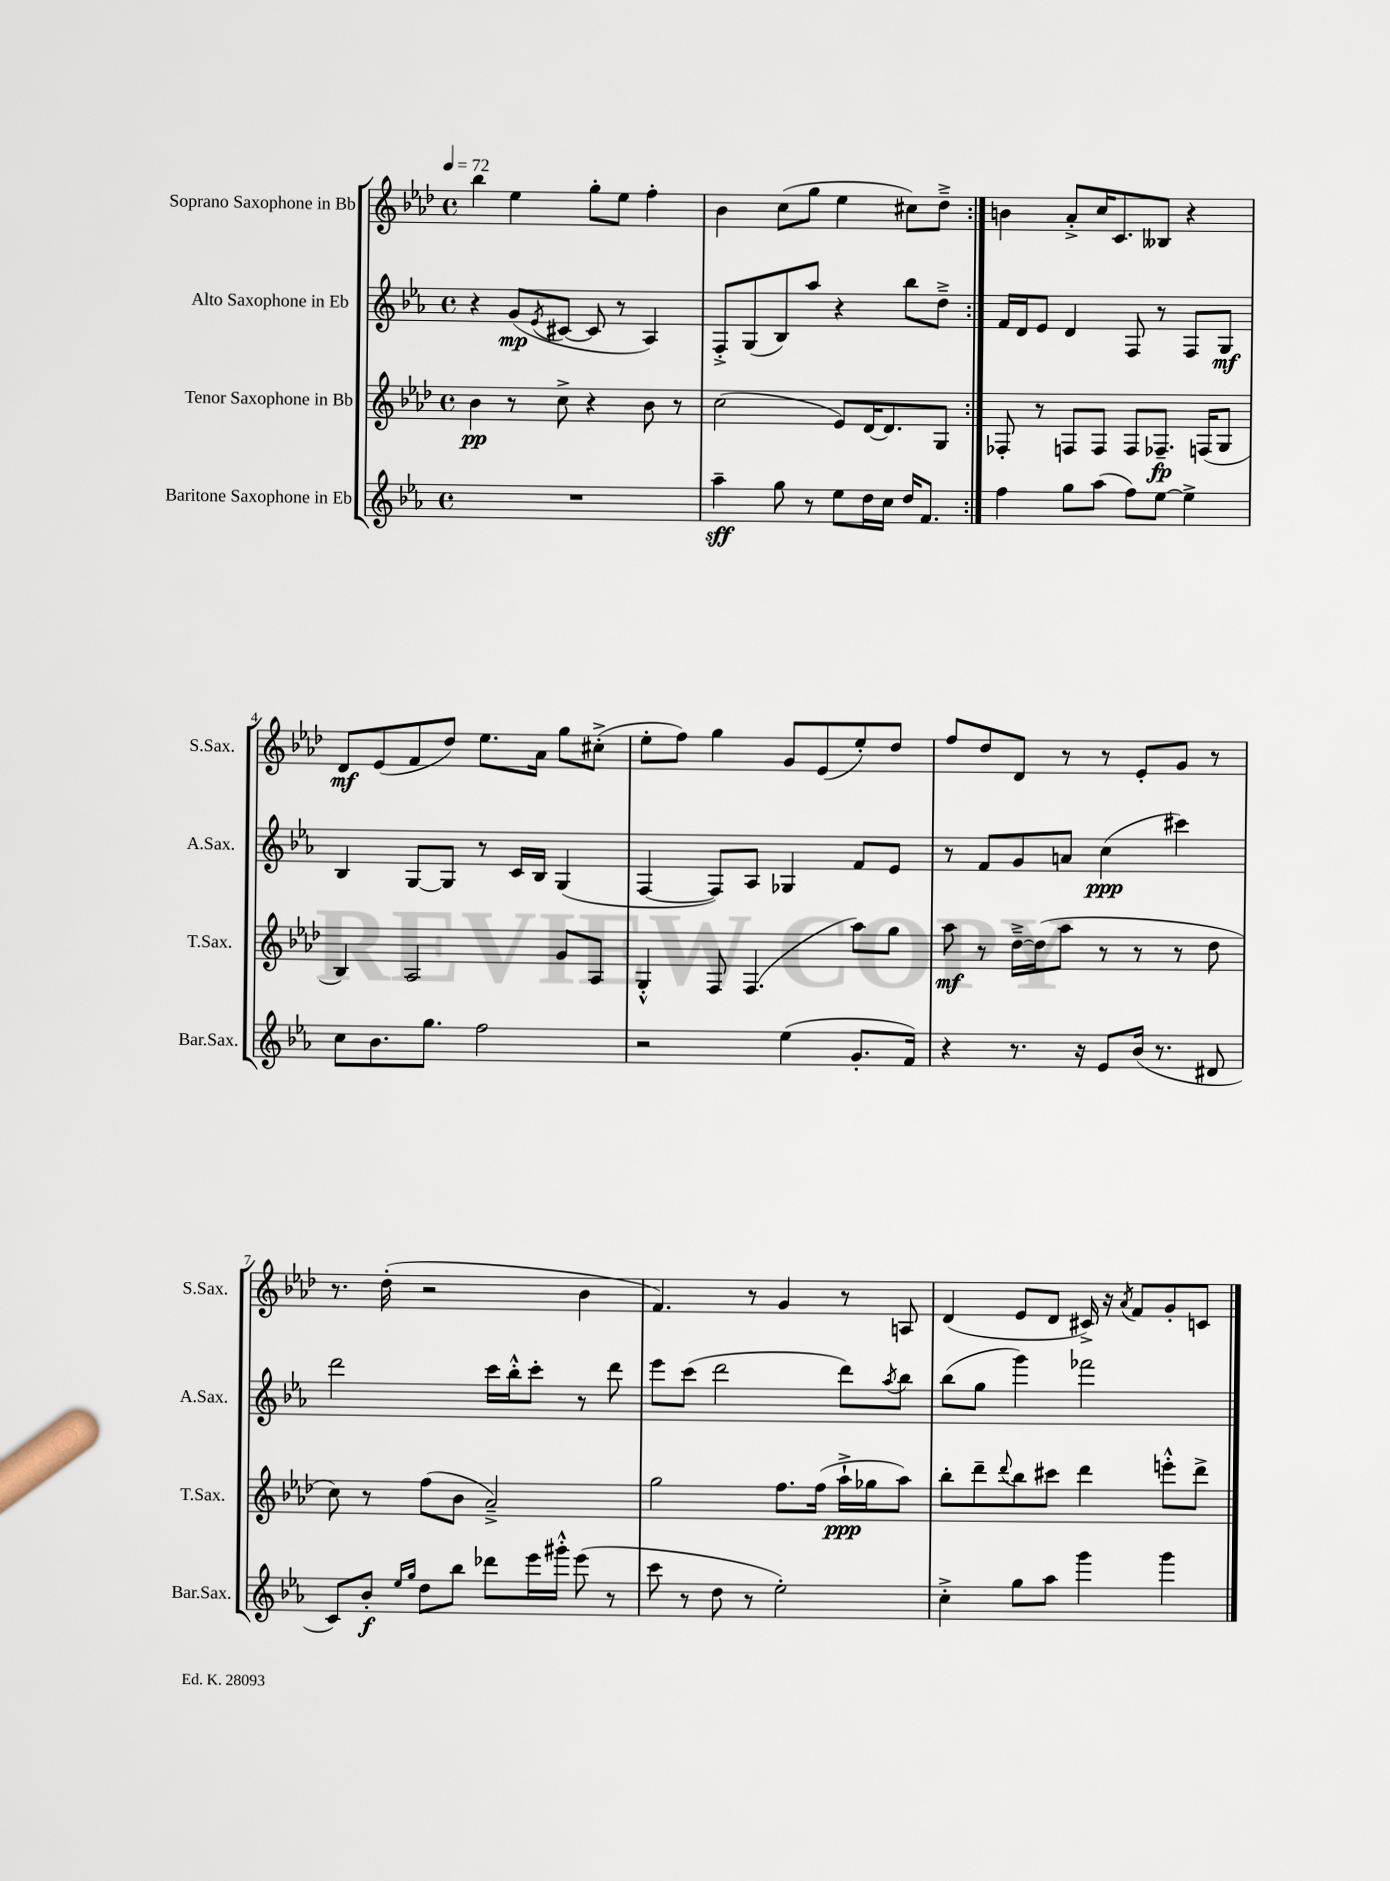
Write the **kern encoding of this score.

**kern	**kern	**kern	**kern
*staff4	*staff3	*staff2	*staff1
*clefG2	*clefG2	*clefG2	*clefG2
*k[b-e-a-]	*k[b-e-a-d-]	*k[b-e-a-]	*k[b-e-a-d-]
*M4/4	*M4/4	*M4/4	*M4/4
*met(c)	*met(c)	*met(c)	*met(c)
*MM72	*MM72	*MM72	*MM72
1r	4b-\	4r	4bb-\
.	8r	(8g/L	4ee-\
.	.	8qe-/	.
.	8cc^\	[8c#/J	.
.	4r	8c#/]	8gg'\L
.	.	8r	8ee-\J
.	8b-\	4A-/)	4ff'\
.	8r	.	.
=	=	=	=
4aa-~\	(2cc\	8F'^/L	4b-\
.	.	(8G/	.
8gg\	.	8B-/)	(8cc\L
8r	.	8aa-/J	8gg\J
8ee-\L	8e-/L)	4r	4ee-\
16dd\L	[16d-/K	.	.
16cc\JJ	8.d-/]	.	.
16dd/LK	.	8bb-\L	8cc#\L)
8.f/J	.	.	.
.	8G/J	8dd~^\J	8dd-~^\J
=:|!	=:|!	=:|!	=:|!
4ff\	8F-'/	16f/LL	4b\
.	.	16d/J	.
.	8r	8e-/J	.
8gg\L	8F/L	4d/	8a-'^/L
(8aa-\J	8F/J	.	16cc/K
.	.	.	8.c/
8ff\L)	8F/L	8F/	.
[8ee-\J	8.F-~/J	8r	8B--/J
4ee-^\]	.	8F/L	4r
.	(16F/LK	.	.
.	8G/J	8G/J	.
=	=	=	=
8cc\L	4B-/)	4B-/	8d-/L
8.b-\	.	.	(8e-/
.	2A-/	[8G/L	8f/
8.gg\J	.	.	.
.	.	8G/]J	8dd-/J)
2ff\	.	8r	8.ee-\L
.	.	16c/LL	.
.	.	16B-/JJ	16a-\Jk
.	8g/L	(4G/	8gg\L
.	8A-/J	.	(8cc#'^\J
=	=	=	=
2r	4G'^^/	[4F/	8ee-'\L
.	.	.	8ff\J)
.	8F/	8F/]L)	4gg\
.	(4.F/	8A-/J	.
(4ee-\	.	4G-/	8g/L
.	.	.	(8e-/
8.g'/L	8aa-\L)	8f/L	8ee-'/)
.	8gg\J	8e-/J	8dd-/J
16f/Jk)	.	.	.
=	=	=	=
4r	8aa-\	8r	8ff/L
.	8r	8f/L	8dd-/
8.r	[16dd-~^\LL	8g/	8d-/J
.	(16dd-\]J	.	.
.	8aa-\J	8a/J	8r
16r	.	.	.
8e-/L	8r	(4cc\	8r
(16b-/Jk	8r	.	8e-'/L
8.r	.	.	.
.	8r	4ccc#\)	8g/J
8d#/	8dd-\	.	8r
=	=	=	=
8c/L)	8cc\)	2ddd\	8.r
8b-'/J	8r	.	.
.	.	.	(16dd-'\
16qqee-/LL	.	.	.
16qqgg/JJ	.	.	.
8dd\L	(8ff\L	.	2r
8bb-\J	8b-\J	.	.
8ddd-\L	2a-~^/)	16ccc\LL	.
.	.	16bb-'^^\J	.
16eee-\L	.	8ccc'\J	.
16ggg#'^^\JJ	.	.	.
(8eee-\	.	8r	4b-\
8r	.	8ddd\	.
=	=	=	=
8ccc\	2gg\	8eee-\L	4.f/)
8r	.	(8ccc\J	.
8dd\	.	2ddd\	.
8r	.	.	8r
2ee-'\)	8.ff\L	.	4g/
.	(16ff\Jk	.	.
.	16aa-`^\LL	8ddd\L)	8r
.	16gg-\J	.	.
.	.	8qaa-/	.
.	8aa-\J)	8bb-\J	8A/
=	=	=	=
4cc'^\	8bb-'\L	(8bb-\L	(4d-/
.	8ddd-~\	8gg\J	.
.	8qqddd-/	.	.
8gg\L	8bb-\	4ggg\)	8e-/L
8aa-\J	8ccc#\J	.	8d-/J
4ggg\	4ddd-\	2fff-\	16c#^/)
.	.	.	16r
.	.	.	8qa-/
.	.	.	8f/L
4ggg\	8eee'^^\L	.	8g'/
.	8ddd-^\J	.	8c/J
==	==	==	==
*-	*-	*-	*-
